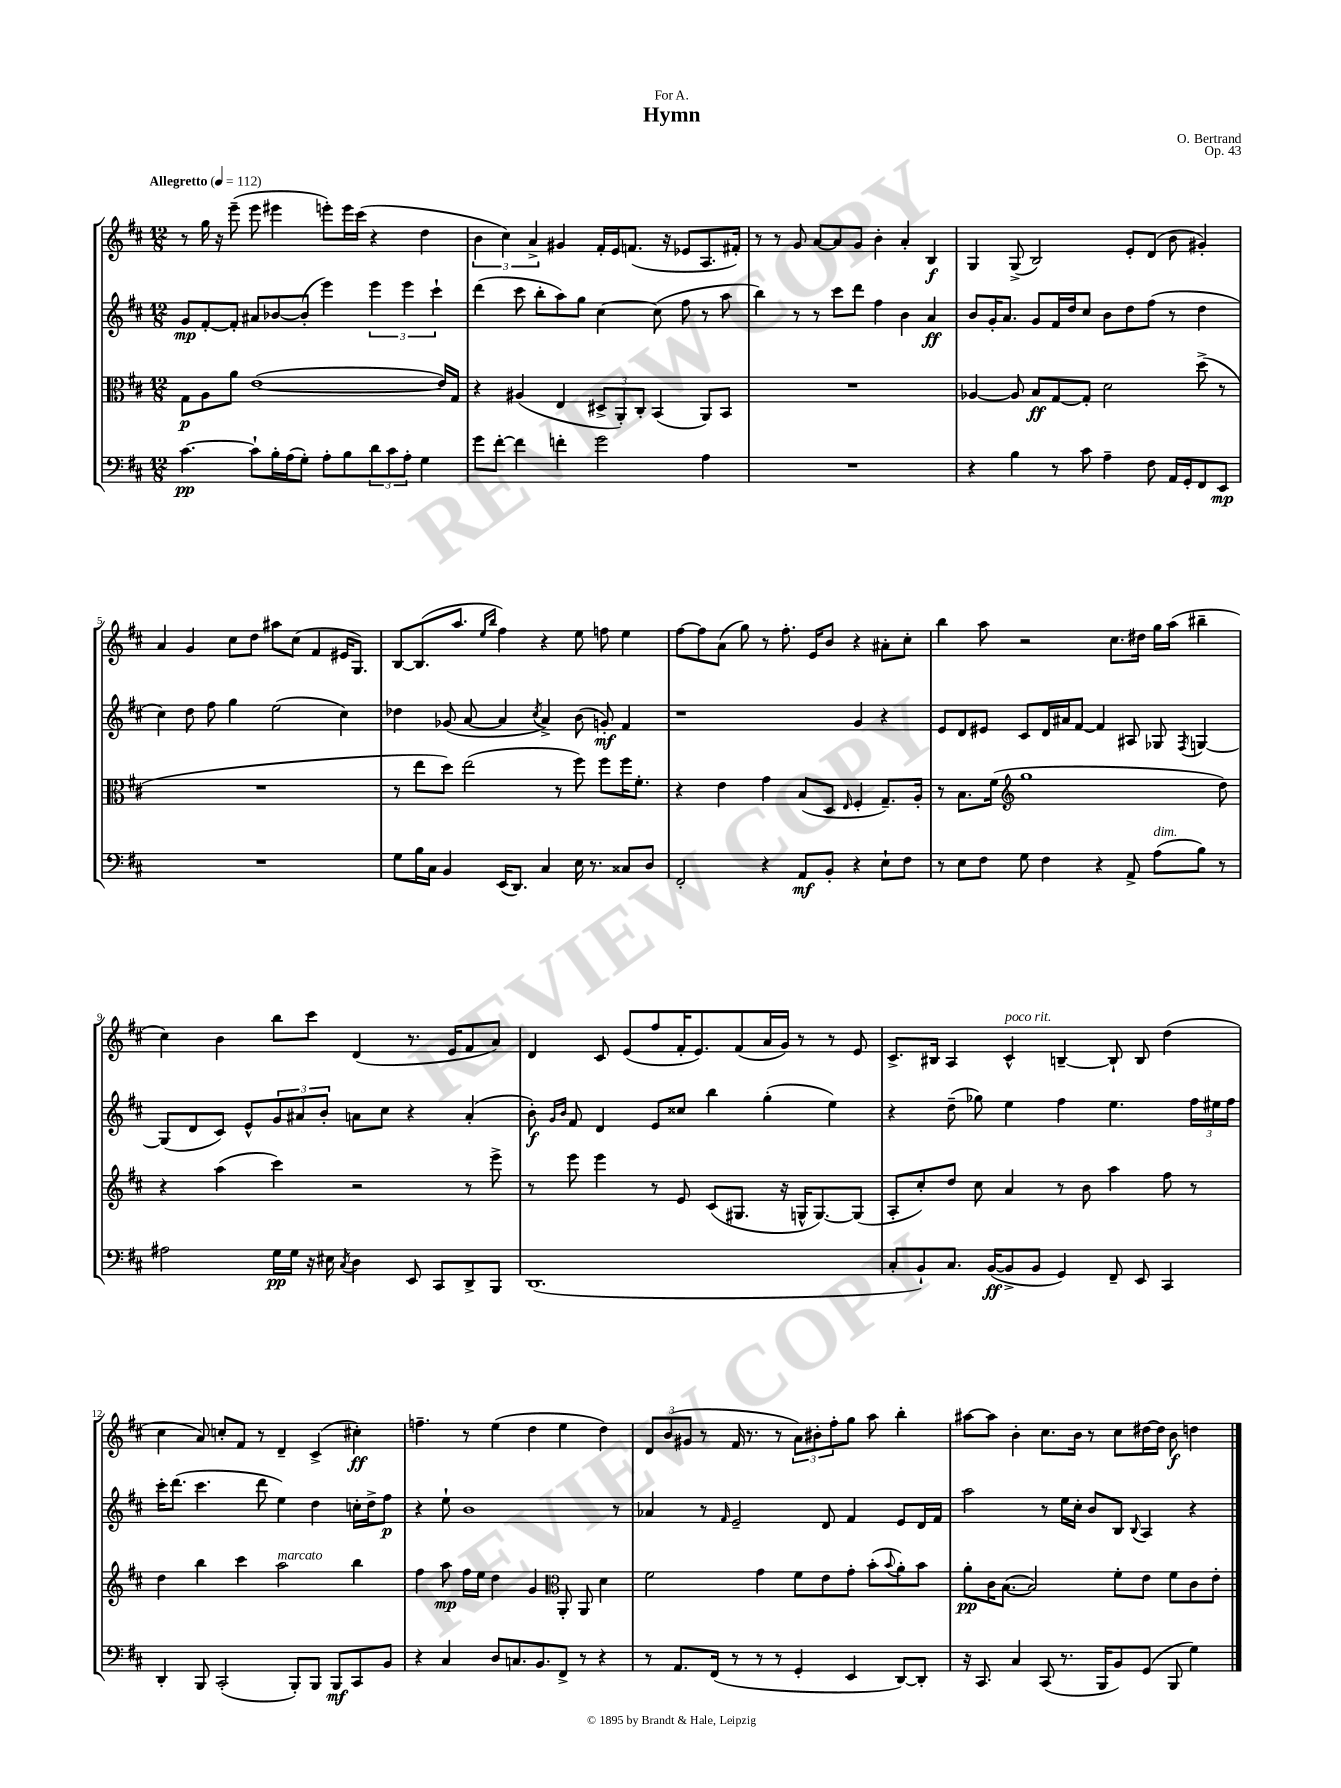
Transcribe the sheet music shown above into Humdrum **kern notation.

**kern	**dynam	**kern	**dynam	**kern	**dynam	**kern	**dynam
*part4	*part4	*part3	*part3	*part2	*part2	*part1	*part1
*staff4	*staff4	*staff3	*staff3	*staff2	*staff2	*staff1	*staff1
*clefF4	*	*clefC3	*	*clefG2	*	*clefG2	*
*k[f#c#]	*	*k[f#c#]	*	*k[f#c#]	*	*k[f#c#]	*
*M12/8	*	*M12/8	*	*M12/8	*	*M12/8	*
*MM112	*	*MM112	*	*MM112	*	*MM112	*
=1	=1	=1	=1	=1	=1	=1	=1
!	!	!	!	!	!	!LO:TX:a:B:t=Allegretto	!
[4.c#\	pp	8G\L	p	8g/L	mp	8r	.
.	.	8A\	.	[8f#'/	.	16gg\	.
.	.	.	.	.	.	16r	.
.	.	8a\J	.	8f#'/J]	.	(8eee~\	.
8c#`\L]	.	([1e	.	8a#X/L	.	8eee\	.
16B'\L	.	.	.	[8b-X/	.	4eee#X\	.
(16A\J	.	.	.	.	.	.	.
8G'\J)	.	.	.	(8b-'/J]	.	.	.
8A'\L	.	.	.	4eee\)	.	8eeen'\L)	.
8B\	.	.	.	.	.	16eee\L	.
.	.	.	.	.	.	(16ccc#\JJ	.
12d\	.	.	.	6eee\	.	4r	.
12c#\	.	.	.	.	.	.	.
12A'\J	.	.	.	6eee\	.	.	.
4G\	.	.	.	.	.	4dd\	.
.	.	.	.	6ccc#`\	.	.	.
.	.	16e/LL])	.	.	.	.	.
.	.	16G/JJ	.	.	.	.	.
=2	=2	=2	=2	=2	=2	=2	=2
8g\L	.	4r	.	(4ddd\	.	6b\	.
[8f#'\J	.	.	.	.	.	.	.
.	.	.	.	.	.	6cc#\)	.
4f#\]	.	(4A#X/	.	8ccc#\	.	.	.
.	.	.	.	.	.	6a^/	.
.	.	.	.	8bb'\L	.	.	.
4fn'\	.	4E/	.	8aa\)	.	4g#X/	.
.	.	.	.	8gg\J	.	.	.
2g\	.	12D#X^/L	.	[4cc#\	.	16f#'/LL	.
.	.	.	.	.	.	16e/J	.
.	.	12AA'/)	.	.	.	.	.
.	.	.	.	.	.	(8.fn/J	.
.	.	12C#'/J	.	.	.	.	.
.	.	(4BB/	.	(8cc#\]	.	.	.
.	.	.	.	.	.	16r	.
.	.	.	.	8ff#\	.	8e-X/L	.
4A\	.	8AA/L)	.	8r	.	8.A/	.
.	.	8BB/J	.	8aa\	.	.	.
.	.	.	.	.	.	16f#X'/Jk)	.
=3	=3	=3	=3	=3	=3	=3	=3
1.r	.	1.r	.	4bb\)	.	8r	.
.	.	.	.	.	.	8r	.
.	.	.	.	8r	.	8g/	.
.	.	.	.	8r	.	[8a/L	.
.	.	.	.	8ccc#\L	.	8a/]	.
.	.	.	.	8ddd\J	.	8g/J	.
.	.	.	.	4ff#\	.	4b'\	.
.	.	.	.	4b\	.	4a'/	.
.	.	.	.	4a/	ff	4B/	f
=4	=4	=4	=4	=4	=4	=4	=4
4r	.	[4A-X/	.	8b/L	.	4G/	.
.	.	.	.	16g'/K	.	.	.
.	.	.	.	8.a/J	.	.	.
4B\	.	8A-/]	.	.	.	(8G^/	.
.	.	8B/L	ff	8g/L	.	2B/)	.
8r	.	[8G/	.	16f#/L	.	.	.
.	.	.	.	16dd/J	.	.	.
8c#\	.	8G'/J]	.	8cc#/J	.	.	.
4A~\	.	2d\	.	8b\L	.	.	.
.	.	.	.	8dd\	.	8e'/L	.
8F#\	.	.	.	(8ff#\J	.	(8d/J	.
16AA/LL	.	.	.	8r	.	8b\	.
16GG'/J	.	.	.	.	.	.	.
8FF#/	.	(8dd^\	.	4dd\	.	4g#X'/)	.
8EE/J	mp	8r	.	.	.	.	.
!!LO:LB:g=z
=5	=5	=5	=5	=5	=5	=5	=5
1.r	.	1.r	.	4cc#\)	.	4a/	.
.	.	.	.	8dd\	.	4g/	.
.	.	.	.	8ff#\	.	.	.
.	.	.	.	4gg\	.	8cc#\L	.
.	.	.	.	.	.	8dd\J	.
.	.	.	.	(2ee\	.	8aa#X\L	.
.	.	.	.	.	.	(8cc#\J	.
.	.	.	.	.	.	4f#/	.
.	.	.	.	4cc#\)	.	16e#X/KL	.
.	.	.	.	.	.	8.G/J)	.
=6	=6	=6	=6	=6	=6	=6	=6
8G\L	.	8r	.	4dd-X\	.	[8B/L	.
16B\L	.	8ee\L	.	.	.	(8.B/]	.
16C#\JJ	.	.	.	.	.	.	.
4BB/	.	8dd\J)	.	(8g-X/	.	.	.
.	.	.	.	.	.	8.aa/J	.
.	.	(2ee\	.	[8a/	.	.	.
.	.	.	.	.	.	16qqee/LL	.
.	.	.	.	.	.	16qqbb/JJ	.
(16EE/KL	.	.	.	4a/]	.	4ff#\)	.
8.DD/J)	.	.	.	.	.	.	.
.	.	.	.	8qcc#/	.	.	.
4C#/	.	.	.	4a^/)	.	4r	.
.	.	8r	.	.	.	.	.
16E\	.	8ff#\)	.	(8b\	.	8ee\	.
8.r	.	.	.	.	.	.	.
.	.	8ff#\L	.	8gn'/)	mf	8ffn\	.
8C##X/L	.	16ff#\K	.	4f#/	.	4ee\	.
.	.	8.f#'\J	.	.	.	.	.
8D/J	.	.	.	.	.	.	.
=7	=7	=7	=7	=7	=7	=7	=7
2FF#'/	.	4r	.	1r	.	[8ff#\L	.
.	.	.	.	.	.	8ff#\]	.
.	.	4e\	.	.	.	(8a\J	.
.	.	.	.	.	.	8gg\)	.
4r	.	4g\	.	.	.	8r	.
.	.	.	.	.	.	8.ff#'\	.
8AA/L	mf	(8B/L	.	.	.	.	.
.	.	.	.	.	.	16e/KL	.
8BB'/J	.	8D/J	.	.	.	8b/J	.
.	.	16qqE/	.	.	.	.	.
4r	.	4F#'/	.	4g/	.	4r	.
8E`\L	.	8.G~/L)	.	4r	.	8a#X'\L	.
8F#\J	.	.	.	.	.	8cc#'\J	.
.	.	16A'/Jk	.	.	.	.	.
=8	=8	=8	=8	=8	=8	=8	=8
8r	.	8r	.	8e/L	.	4bb\	.
8E\L	.	8.B\L	.	8d/	.	.	.
8F#\J	.	.	.	8e#X/J	.	8aa\	.
.	.	(16f#\Jk	.	.	.	.	.
*	*	*clefG2	*	*	*	*	*
8G\	.	1gg	.	8c#/L	.	2r	.
4F#\	.	.	.	16d/L	.	.	.
.	.	.	.	16a#X/J	.	.	.
.	.	.	.	[8f#/J	.	.	.
4r	.	.	.	4f#/]	.	.	.
.	.	.	.	.	.	8.cc#\L	.
8AA^/	.	.	.	8A#X/	.	.	.
.	.	.	.	.	.	16dd#X\Jk	.
!LO:TX:a:i:t=dim.	!	!	!	!	!	!	!
(8A\L	.	.	.	8G-X/	.	16gg\LL	.
.	.	.	.	.	.	(16aa\JJ	.
.	.	.	.	8qF#/	.	.	.
8B\J)	.	.	.	[4Gn/	.	4bb#X~\	.
8r	.	8dd\)	.	.	.	.	.
!!LO:LB:g=z
=9	=9	=9	=9	=9	=9	=9	=9
2A#X\	.	4r	.	(8G/L]	.	4cc#\)	.
.	.	.	.	8d/	.	.	.
.	.	(4aa\	.	8c#/J)	.	4b\	.
.	.	.	.	8e^^/L	.	.	.
16G\LL	pp	4ccc#\)	.	12g/	.	8bb\L	.
16G\JJ	.	.	.	.	.	.	.
.	.	.	.	12a#X/	.	.	.
16r	.	.	.	.	.	8ccc#\J	.
.	.	.	.	12b'/J	.	.	.
16E#X\	.	.	.	.	.	.	.
8qC#/	.	.	.	.	.	.	.
4D\	.	2r	.	8an\L	.	(4d/	.
.	.	.	.	8cc#\J	.	.	.
8EE/	.	.	.	4r	.	8.r	.
8CC#/L	.	.	.	.	.	.	.
.	.	.	.	.	.	16e/KL	.
8DD^/	.	8r	.	(4a'/	.	8f#/	.
8BBB/J	.	8eee^\	.	.	.	8a/J)	.
=10	=10	=10	=10	=10	=10	=10	=10
(1.DD	.	8r	.	8b'\)	f	4d/	.
.	.	.	.	16qqg/LL	.	.	.
.	.	.	.	16qqb/JJ	.	.	.
.	.	8eee\	.	8f#/	.	.	.
.	.	4eee\	.	4d/	.	8c#/	.
.	.	.	.	.	.	(8e/L	.
.	.	8r	.	8e/L	.	8ff#/	.
.	.	8e/	.	8cc##X/J	.	16f#'/K	.
.	.	.	.	.	.	8.e/)	.
.	.	(8c#/L	.	4bb\	.	.	.
.	.	8.G#X/J	.	.	.	(8f#/	.
.	.	.	.	(4gg'\	.	16a/L	.
.	.	16r	.	.	.	16g/JJ)	.
.	.	16Gn^^/KL	.	.	.	8r	.
.	.	[8.G/)	.	.	.	.	.
.	.	.	.	4ee\)	.	8r	.
.	.	(8G/J]	.	.	.	8e/	.
=11	=11	=11	=11	=11	=11	=11	=11
8C#'/L	.	8A'/L	.	4r	.	8.c#^/L	.
8BB`/)	.	8cc#'/)	.	.	.	.	.
.	.	.	.	.	.	16B#X/Jk	.
8.C#/J	.	8dd/J	.	(8dd~\	.	4A/	.
.	.	8cc#\	.	8gg-X\)	.	.	.
([16BB/KL	ff	.	.	.	.	.	.
!	!	!	!	!	!	!LO:TX:a:i:t=poco rit.	!
8BB^/]	.	4a/	.	4ee\	.	4c#^^/	.
8BB/J	.	.	.	.	.	.	.
4GG/)	.	8r	.	4ff#\	.	[4Bn~/	.
.	.	8b\	.	.	.	.	.
8FF#~/	.	4aa\	.	4.ee\	.	8B`/]	.
8EE/	.	.	.	.	.	8B/	.
4CC#/	.	8ff#\	.	.	.	(4dd\	.
.	.	8r	.	24ff#\LL	.	.	.
.	.	.	.	24ee#X\	.	.	.
.	.	.	.	24ff#\JJ	.	.	.
!!LO:LB:g=z
=12	=12	=12	=12	=12	=12	=12	=12
4DD'/	.	4dd\	.	16ccc#'\KL	.	4cc#\	.
.	.	.	.	(8.ddd\J	.	.	.
8BBB/	.	4bb\	.	4.ccc#\	.	8a/)	.
(2CC#'/	.	.	.	.	.	8ccn'/L	.
.	.	4ccc#\	.	.	.	8f#/J	.
.	.	.	.	8ddd\	.	8r	.
!	!	!LO:TX:a:i:t=marcato	!	!	!	!	!
.	.	2aa\	.	4ee\)	.	4d~/	.
8BBB'/L)	.	.	.	.	.	.	.
8BBB/J	.	.	.	4dd\	.	(4c#^/	.
8BBB/L	mf	.	.	.	.	.	.
8CC#/	.	4bb\	.	16ccn'\LL	.	4cc#X'\)	ff
.	.	.	.	16dd^\J	.	.	.
8BB/J	.	.	.	8ff#\J	p	.	.
=13	=13	=13	=13	=13	=13	=13	=13
4r	.	4ff#\	.	4r	.	4.ffn~\	.
4C#/	.	8aa\	mp	8ee`\	.	.	.
.	.	16ff#\LL	.	1b	.	8r	.
.	.	16ee\JJ	.	.	.	.	.
8D/L	.	4dd\	.	.	.	(4ee\	.
8.Cn/	.	.	.	.	.	.	.
.	.	4g/	.	.	.	4dd\	.
8.BB/	.	.	.	.	.	.	.
*	*	*clefC3	*	*	*	*	*
8FF#^/J	.	8AA'/	.	.	.	4ee\	.
8r	.	8AA/	.	.	.	.	.
4r	.	4d\	.	.	.	4dd\)	.
.	.	.	.	8r	.	.	.
=14	=14	=14	=14	=14	=14	=14	=14
8r	.	2f#\	.	4a-X/	.	12d/L	.
.	.	.	.	.	.	(12b/	.
8.AA/L	.	.	.	.	.	.	.
.	.	.	.	.	.	12g#X/J	.
.	.	.	.	8r	.	8r	.
(16FF#/Jk	.	.	.	.	.	.	.
.	.	.	.	16qqf#/	.	.	.
8r	.	.	.	2e~/	.	16f#/	.
.	.	.	.	.	.	8.r	.
8r	.	4g\	.	.	.	.	.
8r	.	.	.	.	.	8r	.
4GG'/	.	8f#\L	.	.	.	12a\L)	.
.	.	.	.	.	.	12b#X'\	.
.	.	8e\	.	8d/	.	.	.
.	.	.	.	.	.	12ff#'\	.
4EE/	.	8g'\J	.	4f#/	.	8gg\J	.
.	.	(8b'\L	.	.	.	8aa\	.
.	.	8qqb/	.	.	.	.	.
[8DD/L)	.	8a'\)	.	8e/L	.	4bb'\	.
8DD'/J]	.	8b\J	.	16d/L	.	.	.
.	.	.	.	16f#/JJ	.	.	.
=15	=15	=15	=15	=15	=15	=15	=15
16r	.	8a'\L	pp	2aa\	.	[8aa#X\L	.
8.CC#/	.	.	.	.	.	.	.
.	.	16c#\K	.	.	.	8aa#\J]	.
.	.	([8.B\J	.	.	.	.	.
4C#/	.	.	.	.	.	4b'\	.
.	.	2B/])	.	.	.	.	.
(8CC#/	.	.	.	8r	.	8.cc#\L	.
8.r	.	.	.	16ee\LL	.	.	.
.	.	.	.	16cc#'\JJ	.	16b\Jk	.
.	.	.	.	8b/L	.	8r	.
16BBB/KL	.	.	.	.	.	.	.
8BB/)	.	8f#'\L	.	8B/J	.	8cc#\L	.
.	.	.	.	8qqB/	.	.	.
(8GG/J	.	8e\J	.	4A/	.	[16dd#X\L	.
.	.	.	.	.	.	16dd#\JJ]	.
8BBB/	.	8f#\L	.	.	.	8b\	f
4G\)	.	8c#\	.	4r	.	4ddn\	.
.	.	8e'\J	.	.	.	.	.
==	==	==	==	==	==	==	==
*-	*-	*-	*-	*-	*-	*-	*-
